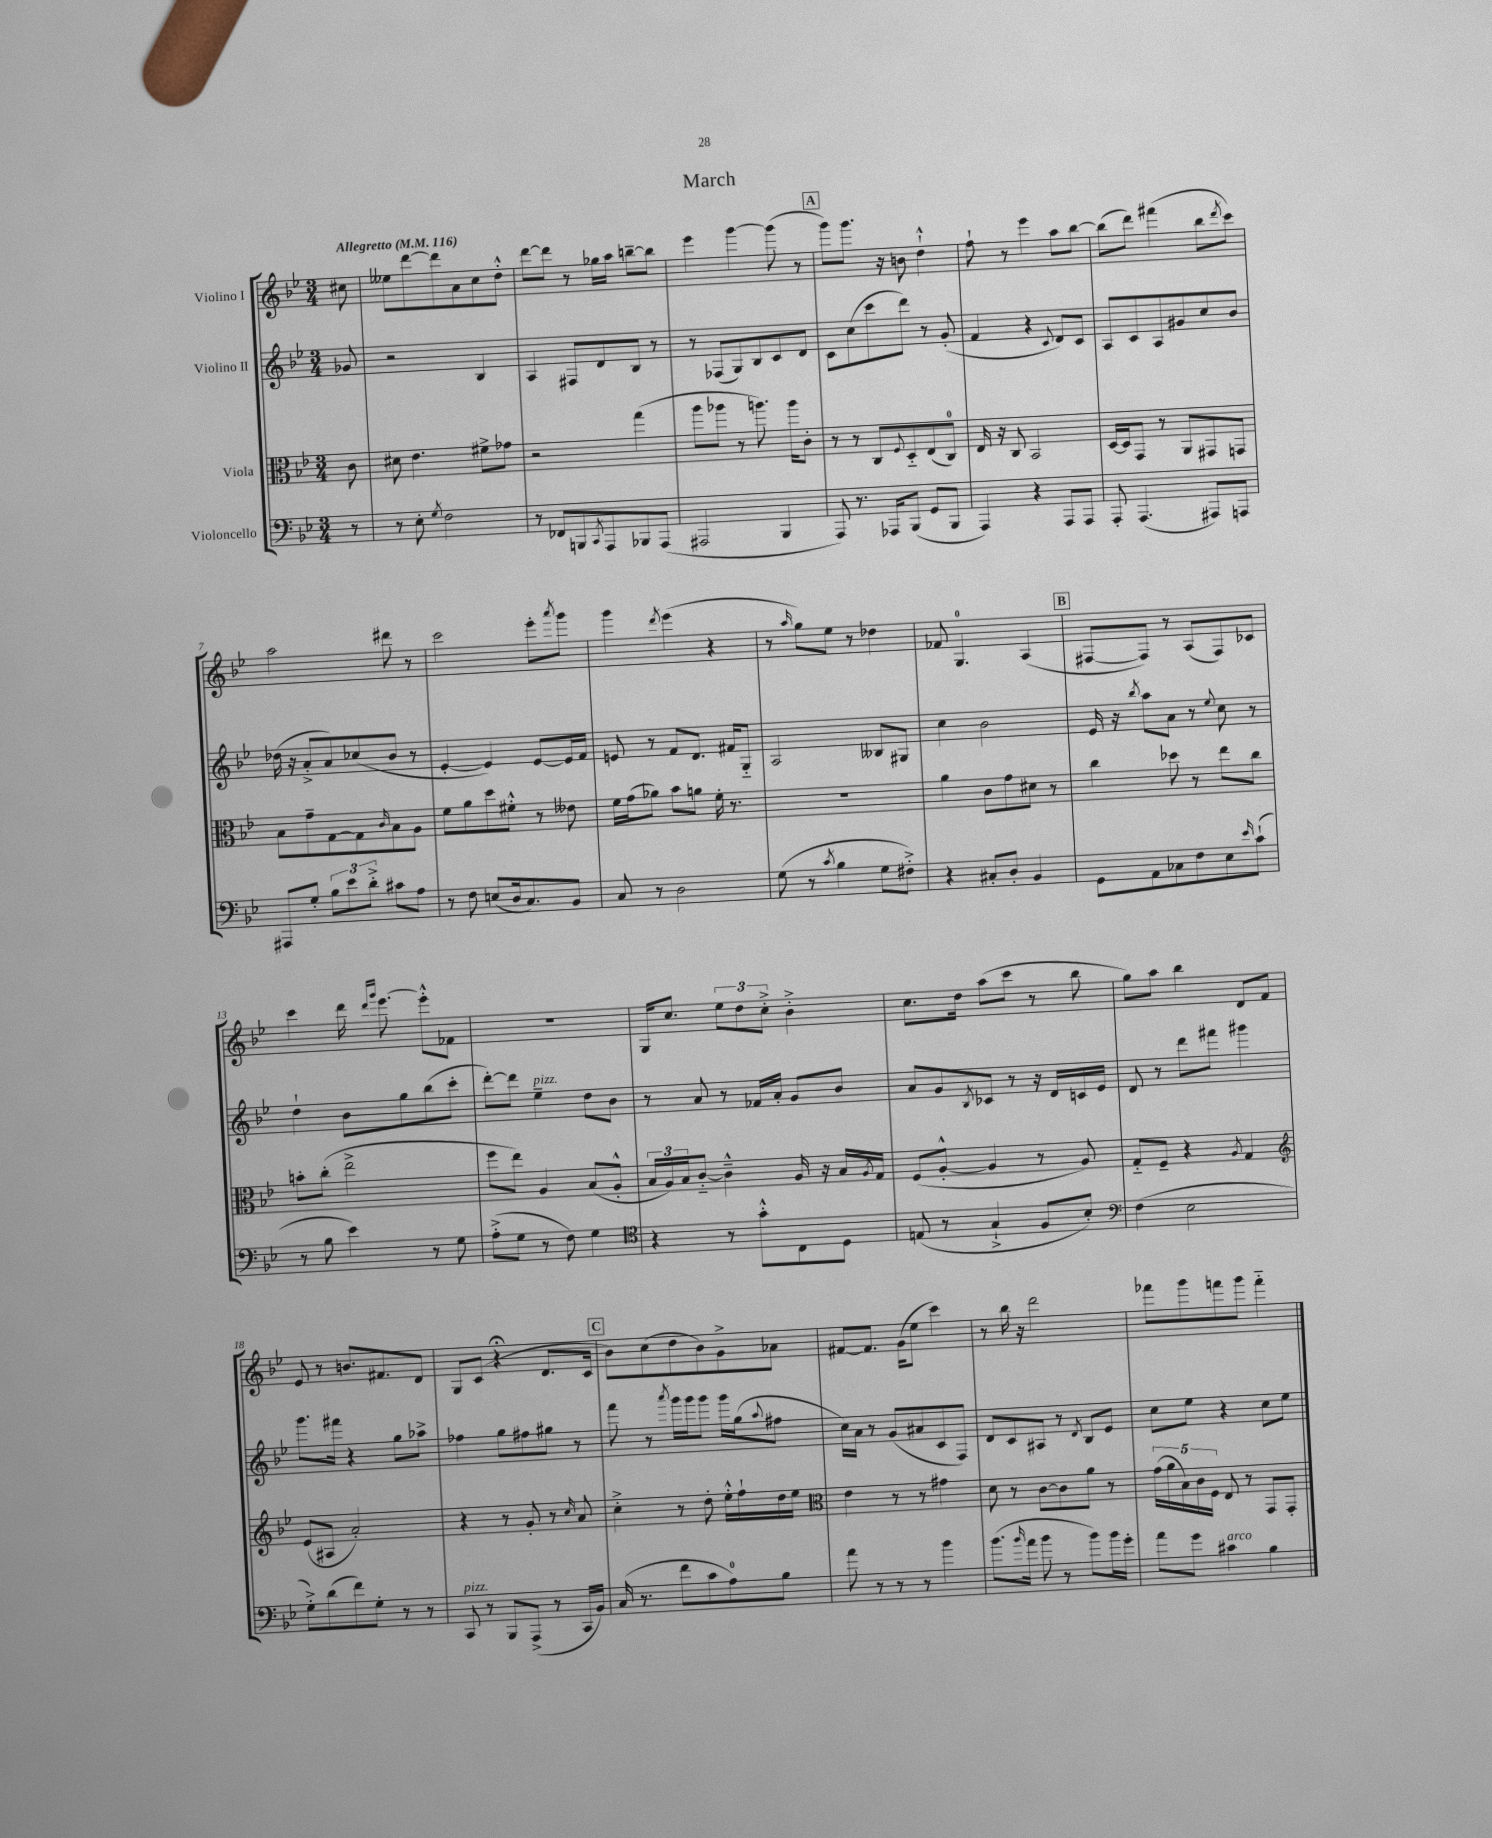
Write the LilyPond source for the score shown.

\header { title = "March" }
<<
\new StaffGroup <<
\new Staff = "s0" \with { instrumentName = "Violino I" } {
    \clef treble \key bes \major \numericTimeSignature \time 3/4 \partial 8 \tempo "Allegretto" 4 = 116
    cis''8 |
    eeses''8 d'''8~ d'''8 a'8 c''8 d''8-.-^ |
    d'''8~ d'''8 r8 ges''16 a''16 b''8~-- b''8 |
    ees'''4 g'''4~ g'''8( r8 |
    \mark \markup { \box "A" } g'''8) g'''8. r16 b'8 d''4-!-^ |
    f''8-! r8 ees'''4 a''8 bes''8~ |
    bes''8( d'''8) fis'''4( bes''8 \acciaccatura { d'''8 } c'''8) |
    a''2 dis'''8 r8 |
    c'''2 ees'''8-. \acciaccatura { a'''8 } g'''8 |
    g'''4 \acciaccatura { d'''8 } ees'''4( r4 |
    r8 \grace { a''16 } g''8) ees''8 r8 des''4 |
    fes'8 g4.-0 a4( |
    \mark \markup { \box "B" } fis8~ fis8) r8 a8( fis8) ces'8 |
    c'''4 d'''16 \grace { d'''16 g'''16 } ees'''8.~ ees'''8-.-^ fes'8 |
    R2. |
    g16 c''8. \tuplet 3/2 { ees''8 d''8 c''8-.-> } bes'4-.-> |
    c''8. d''16 a''8( c'''8 r8 bes''8 |
    g''8) a''8 bes''4 d'8 f'8 |
    ees'8 r8 b'8. fis'8. d'8 |
    g8 c'8( r4\fermata d'8. c'16 |
    \mark \markup { \box "C" } bes'8) c''8( d''8 bes'8) g'8-> aes'8 |
    fis'8~ fis'8. g'16( ees''8 c'''4) |
    r8 bes''16 r16 d'''2 |
    fes'''8 g'''8 f'''8 g'''8 f'''4-_ \bar "|." |
}
\new Staff = "s1" \with { instrumentName = "Violino II" } {
    \clef treble \key bes \major \numericTimeSignature \time 3/4 \partial 8
    ges'8 |
    r2 bes4 |
    a4 fis8 d'8 bes8 r8 |
    r8 fes8( g8) bes8 c'8 d'8 |
    \mark \markup { \box "A" } c'8 c''8( c'''8 d'''8) r8 g'8-.( |
    f'4 r4 \appoggiatura { c'8 } d'8) c'8 |
    a8 c'8 a8 gis'8 c''8 bes'8 |
    des''16( r16 a'8-.-> a'8) ces''8( bes'8 r8 |
    ees'4~-. ees'4) ees'8~ ees'16 f'16 |
    e'8 r8 f'8 d'8. fis'16 g8-_ |
    a2 beses8 gis8 |
    c''4 bes'2 |
    \mark \markup { \box "B" } ees'16 r16 \acciaccatura { bes''8 } a''8 a'8 r8 \appoggiatura { ees''8 } c''8 r8 |
    d''4-! bes'8 g''8 bes''8( c'''8-. |
    d'''8~-.) d'''8 ees''4--^\markup { \italic "pizz." } d''8 bes'8 |
    r8 a'8 r8 fes'16 a'16-. g'8 bes'8 |
    a'8 g'8 \acciaccatura { bes8 } ces'8 r8 r16 d'16 c'16 ees'16 |
    d'8 r8 d'''8 fis'''8 gis'''4 |
    g'''8. fis'''16 r4 g''8 aes''8-> |
    fes''4 g''8 fis''8 gis''8 r8 |
    \mark \markup { \box "C" } f'''8 r8 \acciaccatura { a'''8 } g'''16 g'''16 g'''8 g'''16 g''16( \appoggiatura { a''8 } fis''8 |
    c''16) a'16 r8 g'8( ais'8 c'8 f8) |
    d'8 c'8 ais8 r8 \acciaccatura { d'8 } bes8 ees'8 |
    c''8 ees''8 r4 c''8 ees''8 \bar "|." |
}
\new Staff = "s2" \with { instrumentName = "Viola" } {
    \clef alto \key bes \major \numericTimeSignature \time 3/4 \partial 8
    c'8 |
    dis'8 ees'4. fis'8-> ges'8 |
    r2 g''4( |
    a''8 aes''8 r8 a''8.) a''16 c'8-. |
    \mark \markup { \box "A" } r8 r8 c8 \appoggiatura { f8 } d8-_ ees8( c8-0) |
    ees16 r16 c8 bes,2 |
    d16~ d16 g,8 r8 a,8 gis,8 g,8 |
    bes8 g'8-- g8~ g8 \grace { c'16 } bes8 a8 |
    f'8 a'8 d''8 fis'8-.-^ r8 eeses'8 |
    f'16 g'16( aes'8) bes'8 a'8 f'16-. r8. |
    R2. |
    a'4 c'8 g'8 dis'8 r8 |
    \mark \markup { \box "B" } c''4 des''8 r8 ees''8 c''8 |
    b'8-. c''8-.( ees''2-> |
    f''8 ees''8) a4 bes8( a8-.-^ |
    \tuplet 3/2 { bes16 a16) bes16 } c'8~-_ c'4---^ a16 r16 bes16 \acciaccatura { a8 } g16 |
    f8( a8~-.-^ a4 r8 a8) |
    g8-_ f8-- r4 \acciaccatura { a8 } g4 |
    \clef treble ees'8( ais8 a'2-.) |
    r4 r8 g'8-. r8 \grace { c''16 } a'8 |
    \mark \markup { \box "C" } c''4-.-> r8 d''8-. ees''16-.-^ f''16-! d''16 ees''16 |
    \clef alto ees'4 r8 r8 gis'4 |
    d'8 r8 c'8~ c'8 a'8 r8 |
    \tuplet 5/4 { g'16( a'16 bes16) c'16 f16 } ees8 r8 g,8 g,8-. \bar "|." |
}
\new Staff = "s3" \with { instrumentName = "Violoncello" } {
    \clef bass \key bes \major \numericTimeSignature \time 3/4 \partial 8
    r8 |
    r8 ees8-. \acciaccatura { g8 } f2 |
    r8 fes,8 b,,8 \acciaccatura { c,8 } a,,8 bes,,8 a,,8( |
    ais,,2 bes,,4 |
    \mark \markup { \box "A" } a,,8) r8. aes,,16 bes,,8( g,8 bes,,8 |
    a,,4) r4 a,,8 a,,8 |
    a,,8-. a,,4.( ais,,8) a,,8 |
    ais,,8 g8-. \tuplet 3/2 { bes8 ees'8 d'8-.-> } cis'8 a8 |
    r8 f8 e8( d16 c8.) bes,8 |
    c8 r8 d2 |
    g8( r8 \acciaccatura { c'8 } bes4 g8 fis8-.->) |
    r4 cis8-. d8-. bes,4 |
    \mark \markup { \box "B" } g,8 a,8 ces8 f8 ees8 \grace { ees'16 } c'8-!( |
    r8 bes8 ees'4) r8 g8 |
    a8-.->( g8 r8 f8) g4 |
    \clef tenor r4 r8 g'8-.-^ c8 d8 |
    e8( r8 g4-!-> f8 bes8-.) |
    \clef bass f4( ees2 |
    g8-.->) d'8( f'8) g8-. r8 r8 |
    c,8^\markup { \italic "pizz." } r8 bes,,8 a,,8->( r8 c,16 bes,16) |
    \mark \markup { \box "C" } c16( r8. f'8 c'8 a8-0) bes8 |
    a'8 r8 r8 r8 bes'4 |
    bes'8.( \grace { bes'16 } a'16 bes'8 r8 bes'8) bes'16 g'16-. |
    a'8 g'8 cis'4^\markup { \italic "arco" } bes4 \bar "|." |
}
>>
>>
